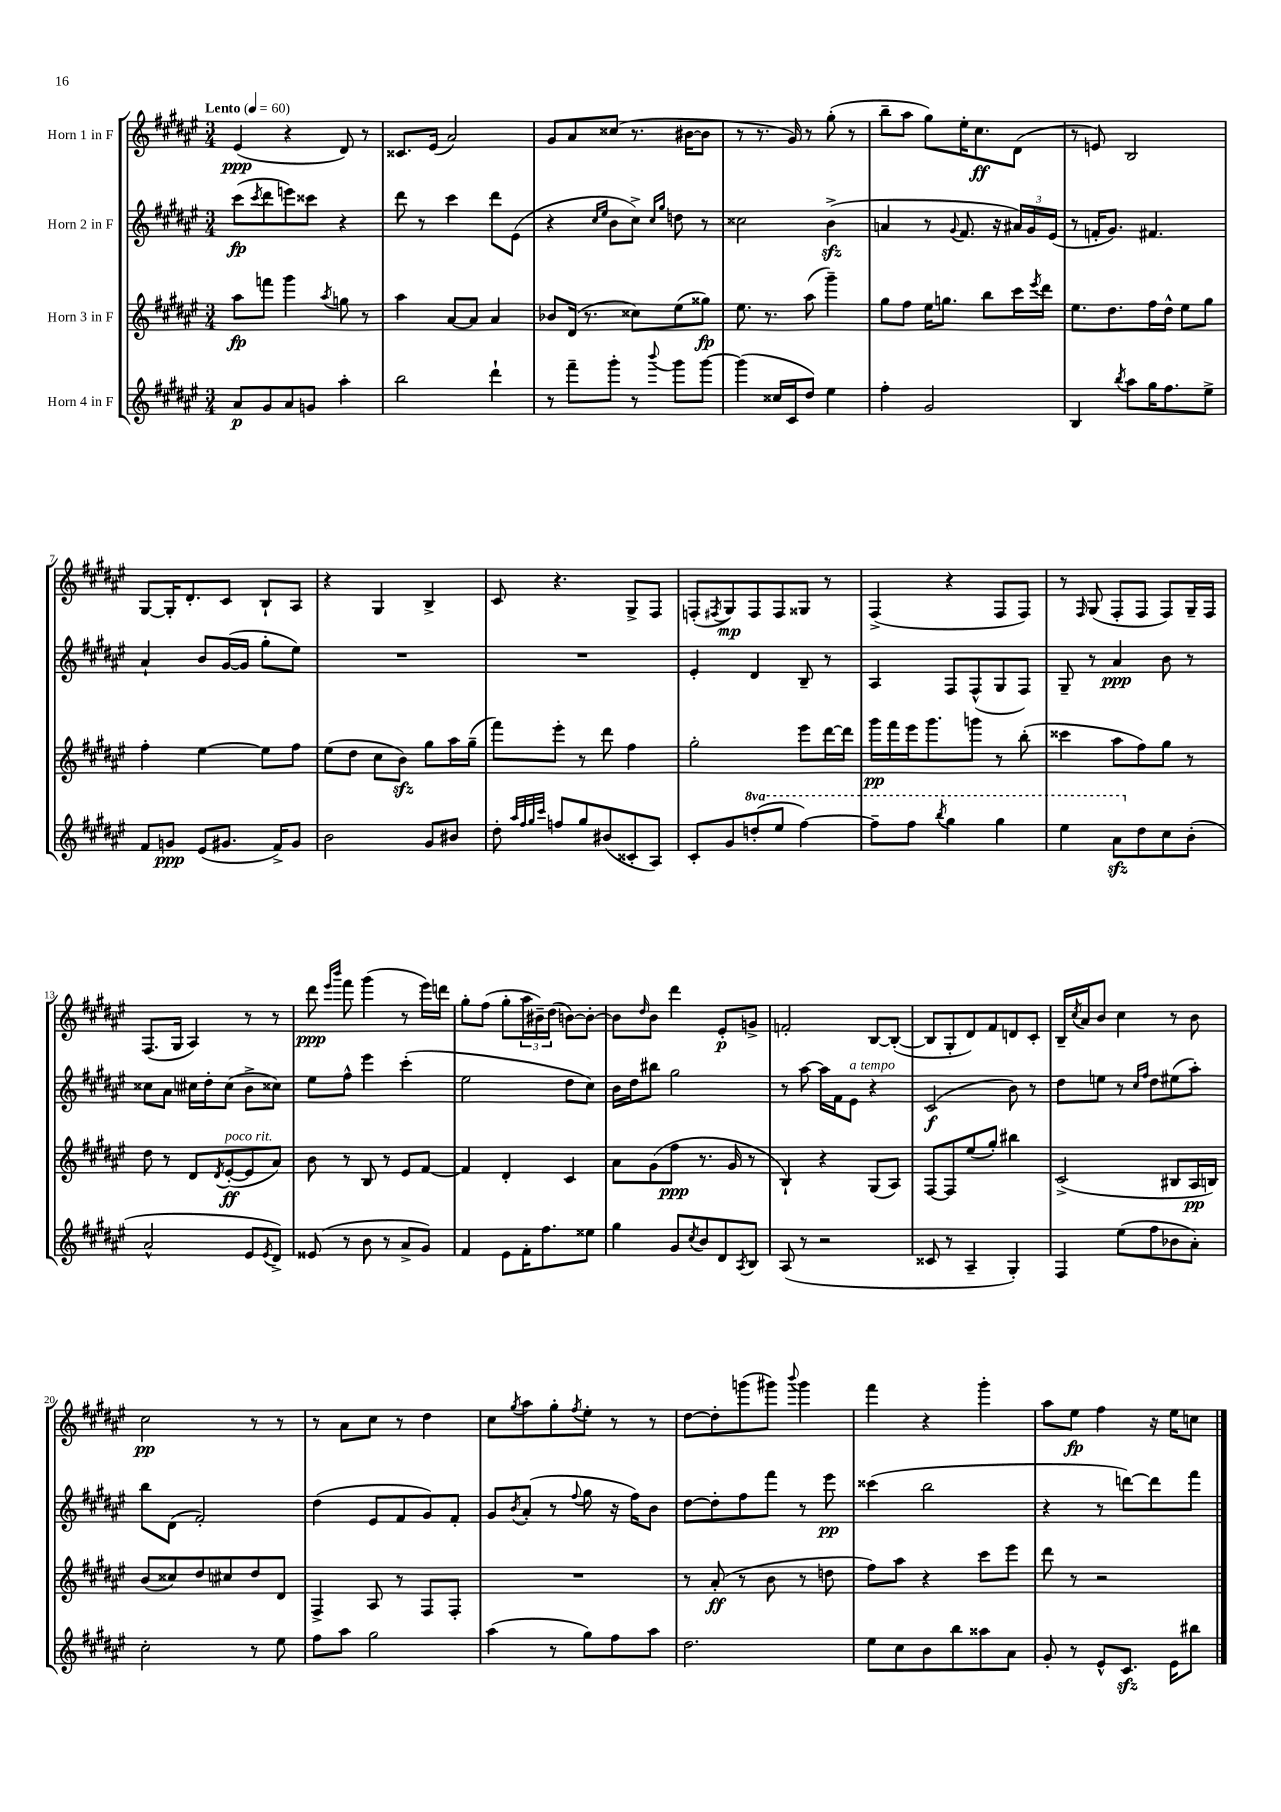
<<
\new StaffGroup <<
\new Staff = "s0" \with { instrumentName = "Horn 1 in F" } {
    \clef treble \key fis \major \numericTimeSignature \time 3/4 \tempo "Lento" 4 = 60
    eis'4\ppp( r4 dis'8) r8 |
    cisis'8. eis'16( ais'2) |
    gis'8 ais'8 cisis''8( r8. bis'16~ bis'8 |
    r8 r8. gis'16) r8 gis''8-.( r8 |
    b''8-- ais''8 gis''8) eis''16-. cis''8.\ff dis'8( |
    r8 e'8) b2 |
    gis8~ gis16-. dis'8.-. cis'8 b8-! ais8 |
    r4 gis4 b4-> |
    cis'8 r4. gis8-> fis8 |
    f8-.( \acciaccatura { fis8 } gis8\mp) fis8 fis8 gisis8 r8 |
    fis4->( r4 fis8 fis8) |
    r8 \grace { fis16 } gis8( fis8-. fis8 fis8) gis16-- fis16 |
    fis8.( gis16 ais4) r8 r8 |
    dis'''8\ppp \grace { eis'''16 b'''16 } fis'''8 gis'''4( r8 eis'''16) d'''16 |
    gis''8-. fis''8( gis''8-. \tuplet 3/2 { ais''16 bis'16--) dis''16( } b'8~) b'8~-. |
    b'8 \grace { dis''16 } b'8 dis'''4 eis'8-.\p g'8-> |
    f'2-. b8~ b8~-.( |
    b8 gis8-. dis'8) fis'8 d'8 cis'8-. |
    b16-- \acciaccatura { cis''8 } ais'16 b'8 cis''4 r8 b'8 |
    cis''2\pp r8 r8 |
    r8 ais'8 cis''8 r8 dis''4 |
    cis''8 \acciaccatura { gis''8 } ais''8 gis''8-. \acciaccatura { fis''8 } eis''8-. r8 r8 |
    dis''8~ dis''8-. g'''8( gis'''8) \appoggiatura { b'''8 } gis'''4 |
    fis'''4 r4 gis'''4-. |
    ais''8 eis''8\fp fis''4 r16 eis''16 c''8 \bar "|." |
}
\new Staff = "s1" \with { instrumentName = "Horn 2 in F" } {
    \clef treble \key fis \major \numericTimeSignature \time 3/4
    cis'''8\fp( \acciaccatura { cis'''8 } dis'''8 e'''8) cisis'''8 r4 |
    dis'''8 r8 cis'''4 dis'''8 eis'8( |
    r4 \grace { cis''16 eis''16 } b'8 cis''8->) \grace { cis''16 gis''16 } d''8 r8 |
    cisis''2 b'4->\sfz( |
    a'4 r8 \appoggiatura { gis'8 } fis'8. r16 \tuplet 3/2 { ais'16) gis'16 eis'16( } |
    r8 f'16-. gis'8.) fis'4. |
    ais'4-! b'8 gis'16~( gis'16 gis''8-. eis''8) |
    R2. |
    R2. |
    eis'4-. dis'4 b8-- r8 |
    ais4 fis8 fis8-^( gis8 fis8) |
    gis8-- r8 ais'4\ppp b'8 r8 |
    cisis''8 ais'8 cis''16 dis''16-. cis''8( b'8-> cisis''8) |
    eis''8 fis''8-^ eis'''4 cis'''4-.( |
    eis''2 dis''8 cis''8) |
    b'16 dis''16 bis''8 gis''2 |
    r8 ais''8~ ais''16 fis'16 eis'8^\markup { \italic "a tempo" } r4 |
    cis'2\f( b'8) r8 |
    dis''8 e''8 r8 \grace { cis''16 fis''16 } dis''8 eis''8( ais''8-.) |
    b''8 dis'8( fis'2-.) |
    dis''4( eis'8 fis'8 gis'8) fis'8-. |
    gis'8 \acciaccatura { b'8 } ais'8-.( r8 \appoggiatura { fis''8 } gis''8 r16 fis''16) b'8 |
    dis''8~ dis''8-. fis''8 fis'''8 r8 eis'''8\pp |
    cisis'''4( b''2 |
    r4 r8 d'''8~) d'''8 fis'''8 \bar "|." |
}
\new Staff = "s2" \with { instrumentName = "Horn 3 in F" } {
    \clef treble \key fis \major \numericTimeSignature \time 3/4
    ais''8\fp f'''8 gis'''4 \acciaccatura { ais''8 } g''8 r8 |
    ais''4 ais'8~ ais'8 ais'4 |
    bes'8 dis'16( r8. cisis''8) eis''8( gisis''8\fp) |
    eis''8. r8. ais''8( gis'''4--) |
    gis''8 fis''8 eis''16 g''8. b''8 cis'''16 \acciaccatura { eis'''8 } dis'''16 |
    eis''8. dis''8. fis''16 dis''16-^ eis''8 gis''8 |
    fis''4-. eis''4~ eis''8 fis''8 |
    eis''8( dis''8 cis''8 b'8\sfz) gis''8 ais''16 gis''16--( |
    fis'''8) eis'''8-. r8 dis'''8 fis''4 |
    gis''2-. eis'''8 dis'''16~ dis'''16 |
    gis'''16\pp fis'''16 eis'''16 gis'''8. g'''8 r8 b''8-.( |
    cisis'''4 ais''8 fis''8) gis''8 r8 |
    dis''8 r8 dis'8 \acciaccatura { dis'8 } eis'8~-.\ff^\markup { \italic "poco rit." }( eis'8 ais'8) |
    b'8 r8 b8 r8 eis'8 fis'8~ |
    fis'4 dis'4-. cis'4 |
    ais'8 gis'8( fis''8\ppp r8. gis'16 r8 |
    b4-!) r4 gis8( ais8) |
    fis8~ fis8 eis''8( gis''8-.) bis''4 |
    cis'2->( bis8 ais16\pp b16) |
    b'8( cisis''8) dis''8 cis''8 dis''8 dis'8 |
    fis4-> ais8 r8 fis8 fis8-. |
    R2. |
    r8 ais'8-.\ff( r8 b'8 r8 d''8 |
    fis''8) ais''8 r4 cis'''8 eis'''8 |
    dis'''8 r8 r2 \bar "|." |
}
\new Staff = "s3" \with { instrumentName = "Horn 4 in F" } {
    \clef treble \key fis \major \numericTimeSignature \time 3/4 \set Staff.ottavationMarkups = #ottavation-simple-ordinals
    ais'8\p gis'8 ais'8 g'8 ais''4-. |
    b''2 dis'''4-! |
    r8 fis'''8-- gis'''8-. r8 \appoggiatura { b'''8 } gis'''8 gis'''8~ |
    gis'''4( cisis''16 cis'16 dis''8) eis''4 |
    fis''4-. gis'2 |
    b4 \acciaccatura { b''8 } ais''8 gis''16 fis''8. eis''8-> |
    fis'8 g'8\ppp eis'8( gis'8. fis'16->) gis'8 |
    b'2 gis'8 bis'8 |
    dis''8-. \grace { ais''32 fis''32 gis''32 cis'''32 } f''8 gis''8 bis'8( cisis'8-. ais8) |
    cis'8-. gis'8 \ottava #1 d'''8-.( eis'''8 fis'''4~) |
    fis'''8-- fis'''8 \acciaccatura { b'''8 } gis'''4 gis'''4 |
    eis'''4 ais''8\sfz \ottava #0 dis''8 cis''8 b'8-.( |
    ais'2-^ eis'8 \acciaccatura { eis'8 } dis'8->) |
    eisis'8( r8 b'8 r8 ais'8-> gis'8) |
    fis'4 eis'8 fis'16-. fis''8. eisis''8 |
    gis''4 gis'8 \acciaccatura { cis''8 } b'8 dis'8 \acciaccatura { ais8 } b8 |
    ais8( r8 r2 |
    cisis'8 r8 ais4-- gis4-.) |
    fis4 eis''8( fis''8 bes'8 ais'8-.) |
    cis''2-. r8 eis''8 |
    fis''8 ais''8 gis''2 |
    ais''4( r8 gis''8) fis''8 ais''8 |
    dis''2. |
    eis''8 cis''8 b'8 b''8 aisis''8 ais'8 |
    gis'8-. r8 eis'8-^ cis'8.\sfz eis'16 bis''8 \bar "|." |
}
>>
>>
